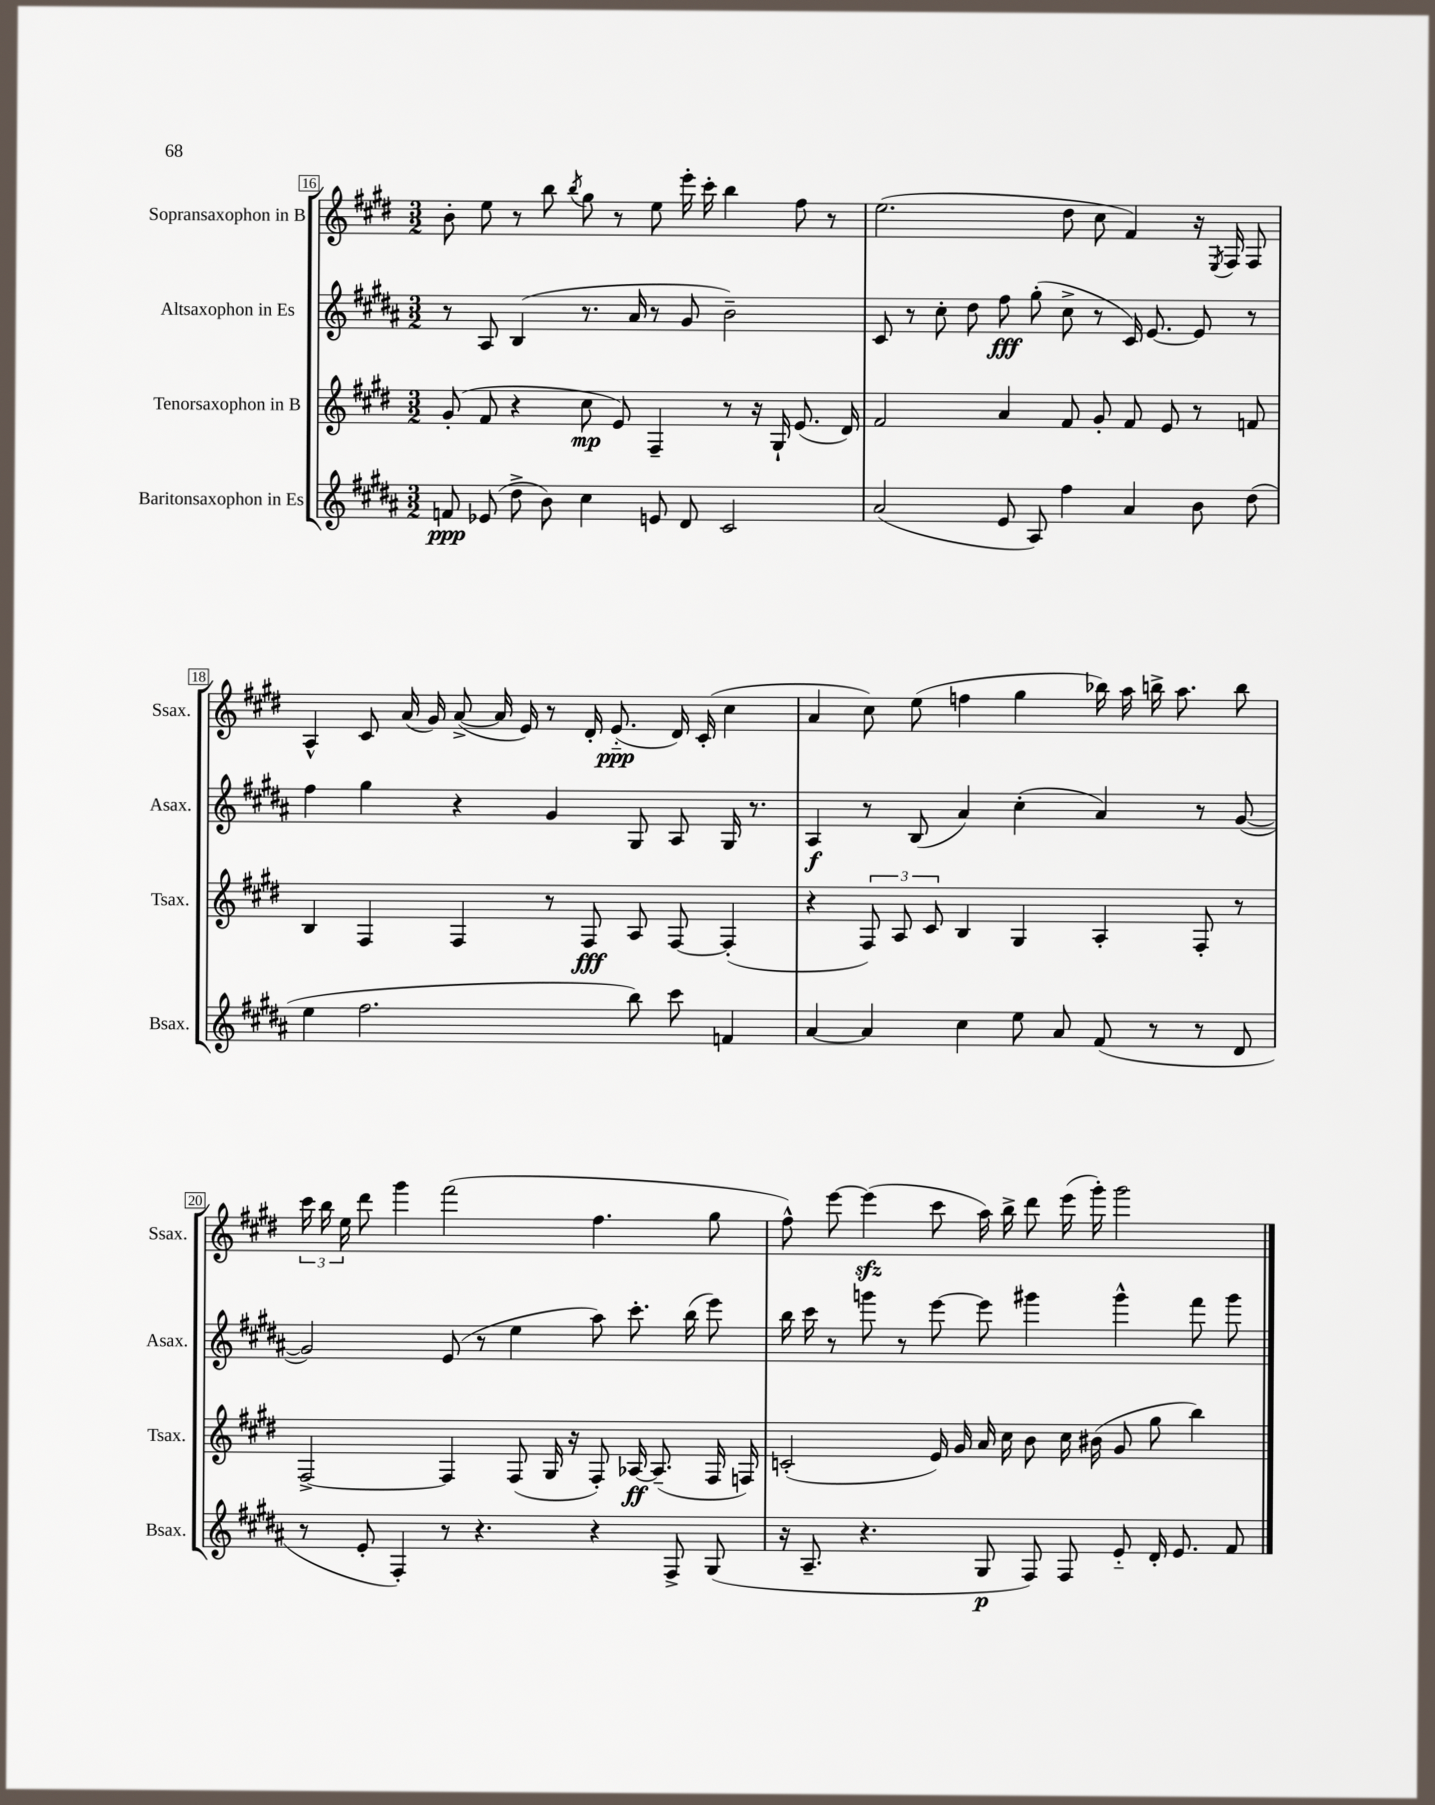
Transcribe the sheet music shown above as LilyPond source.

<<
\new StaffGroup <<
\new Staff = "s0" \with { instrumentName = "Sopransaxophon in B" shortInstrumentName = "Ssax." } {
    \clef treble \key e \major \numericTimeSignature \time 3/2
    \autoBeamOff b'8-. e''8 r8 b''8 \acciaccatura { b''8 } gis''8 r8 e''8 e'''16-. cis'''16-. b''4 fis''8 r8 |
    e''2.( dis''8 cis''8 fis'4) r16 \acciaccatura { e8 } fis16 fis8 |
    a4-^ cis'8 a'16( gis'16) a'8~->( a'16 e'16) r8 dis'16-. e'8.-_\ppp( dis'16) cis'16-.( cis''4 |
    a'4 cis''8) e''8( f''4 gis''4 bes''16) a''16 b''16-> a''8. b''8 |
    \tuplet 3/2 { cis'''16 b''16 e''16 } dis'''8 gis'''4 fis'''2( fis''4. gis''8 |
    fis''8-^) e'''8~ e'''4\sfz( cis'''8 a''16) b''16-> dis'''8 e'''16( gis'''16-.) gis'''2 \bar "|." |
}
\new Staff = "s1" \with { instrumentName = "Altsaxophon in Es" shortInstrumentName = "Asax." } {
    \clef treble \key b \major \numericTimeSignature \time 3/2
    \autoBeamOff r8 ais8 b4( r8. ais'16 r8 gis'8 b'2--) |
    cis'8 r8 cis''8-. dis''8 fis''8\fff gis''8-.( cis''8-> r8 cis'16) e'8.~ e'8 r8 |
    fis''4 gis''4 r4 gis'4 gis8 ais8 gis16 r8. |
    ais4\f r8 b8( ais'4) cis''4-.( ais'4) r8 gis'8~( |
    gis'2) e'8( r8 e''4 ais''8) cis'''8.-. b''16( e'''8) |
    b''16 cis'''16 r8 g'''8 r8 e'''8~ e'''8 gis'''4 gis'''4-^ fis'''8 gis'''8 \bar "|." |
}
\new Staff = "s2" \with { instrumentName = "Tenorsaxophon in B" shortInstrumentName = "Tsax." } {
    \clef treble \key e \major \numericTimeSignature \time 3/2
    \autoBeamOff gis'8-.( fis'8 r4 cis''8\mp e'8) fis4-- r8 r16 gis16-! e'8.( dis'16) |
    fis'2 a'4 fis'8 gis'8-. fis'8 e'8 r8 f'8 |
    b4 fis4 fis4 r8 fis8\fff a8 fis8~ fis4-.( |
    r4 \tuplet 3/2 { fis8) a8 cis'8 } b4 gis4 a4-. fis8-. r8 |
    fis2~-> fis4 fis8( gis16 r16 fis8-.) aes16~\ff aes8.--( fis16 f16) |
    c'2-.( e'16) gis'16 a'16 cis''16 b'8 cis''16 bis'16( gis'8 gis''8 b''4) \bar "|." |
}
\new Staff = "s3" \with { instrumentName = "Baritonsaxophon in Es" shortInstrumentName = "Bsax." } {
    \clef treble \key b \major \numericTimeSignature \time 3/2
    \autoBeamOff f'8\ppp ees'8( dis''8-> b'8) cis''4 e'8 dis'8 cis'2 |
    ais'2( e'8 ais8) fis''4 ais'4 b'8 dis''8( |
    e''4 fis''2. b''8) cis'''8 f'4 |
    ais'4~ ais'4 cis''4 e''8 ais'8 fis'8( r8 r8 dis'8 |
    r8 e'8-. fis4-.) r8 r4. r4 fis8-> gis8( |
    r16 ais8.-- r4. gis8\p fis8) fis8 e'8-_ dis'16-. e'8. fis'8 \bar "|." |
}
>>
>>
\layout { \context { \Score currentBarNumber = #16 \override BarNumber.stencil = #(make-stencil-boxer 0.1 0.3 ly:text-interface::print) } }
